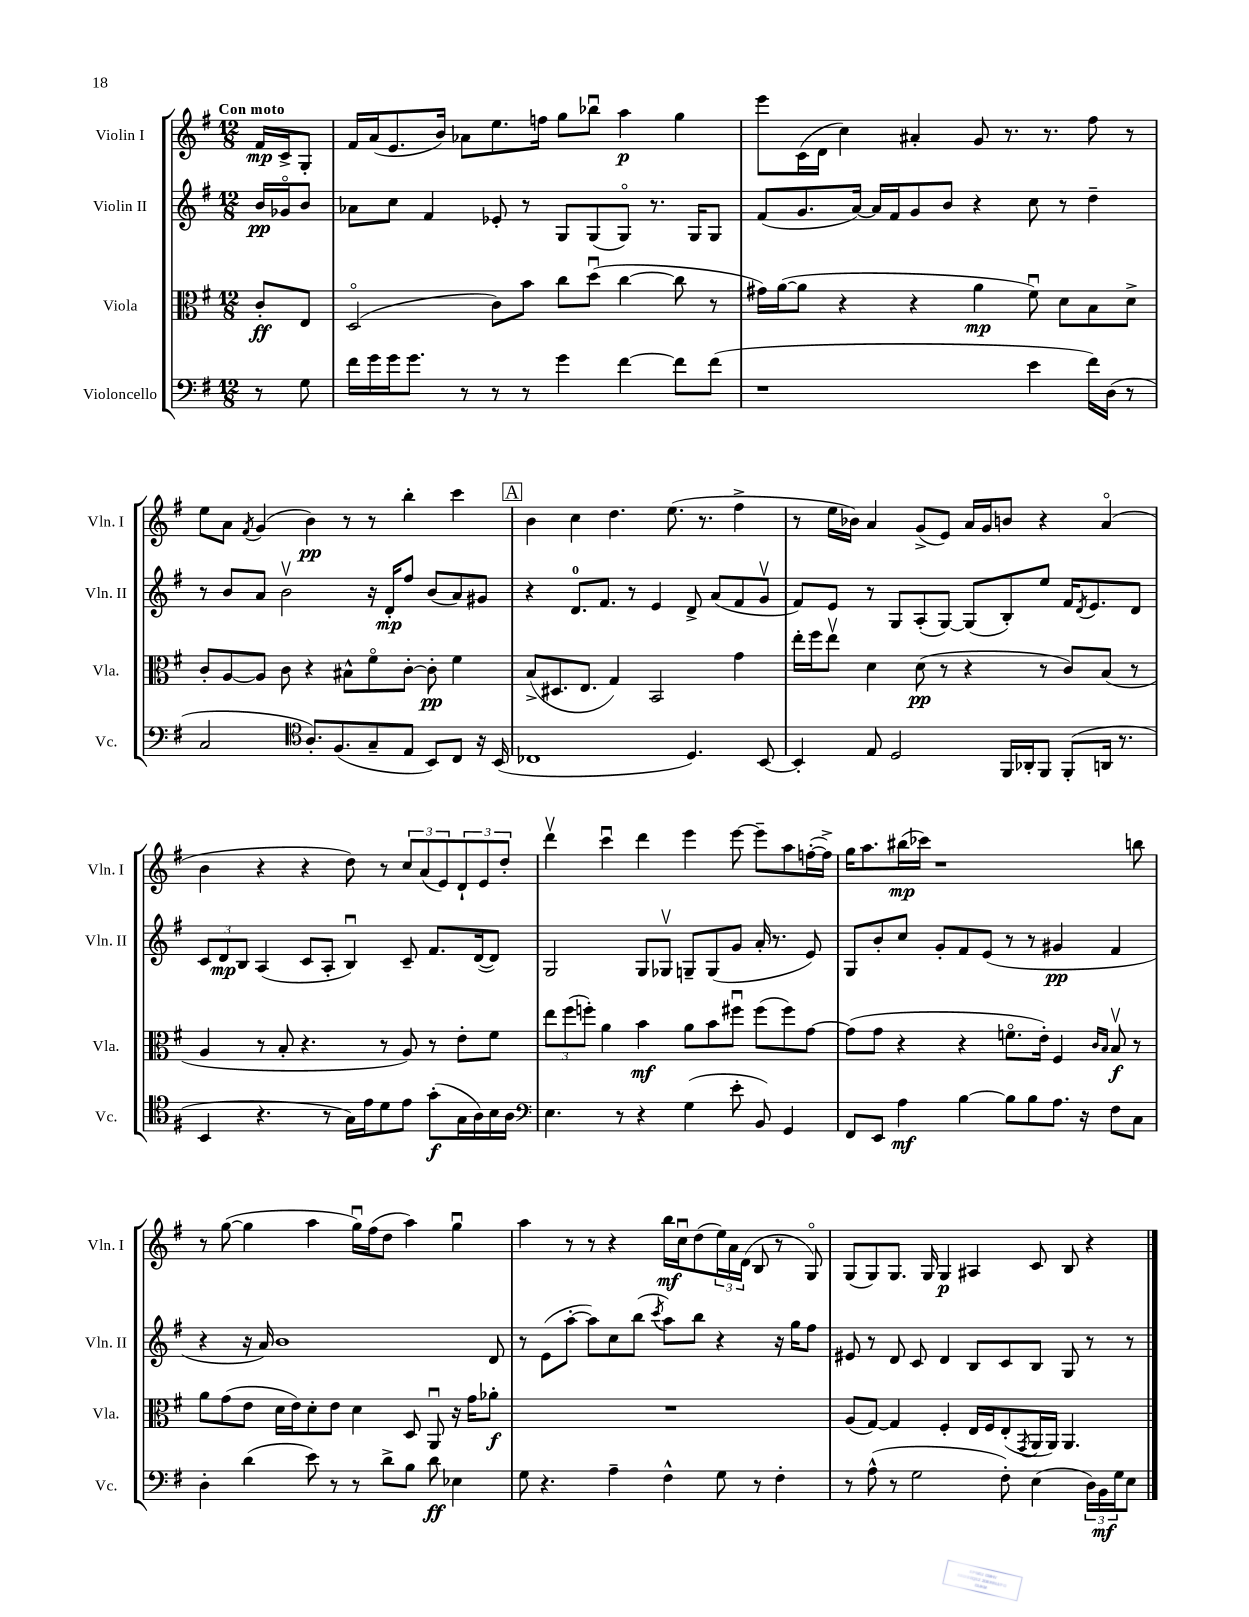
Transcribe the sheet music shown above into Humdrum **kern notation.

**kern	**kern	**kern	**kern
*staff4	*staff3	*staff2	*staff1
*clefF4	*clefC3	*clefG2	*clefG2
*k[f#]	*k[f#]	*k[f#]	*k[f#]
*M12/8	*M12/8	*M12/8	*M12/8
8r	8c'	16b	16f#
.	.	16g-o	16c^
8G	8E	8b	8G'
=	=	=	=
16f#	(2Do	8a-	16f#
16g	.	.	(16a
16g	.	8cc	8.e
8.g	.	.	.
.	.	4f#	.
.	.	.	16b)
8r	.	.	8a-
8r	8c)	8e-'	8.ee
8r	8b	8r	.
.	.	.	16ff
4g	8cc	8G	8gg
.	(8ddu	(8G	8bb-u
[4f#	[4cc	8Go)	4aa
.	.	8.r	.
8f#]	8cc]	.	4gg
.	.	16G	.
(8f#	8r	8G	.
=	=	=	=
1r	16g#)	(8f#	8eee
.	([16a	.	.
.	8a]	8.g	(16c
.	.	.	16d
.	4r	.	4cc)
.	.	[16a)	.
.	.	16a]	.
.	.	16f#	.
.	4r	8g	4a#'
.	.	8b	.
.	4a	4r	8g
.	.	.	8.r
4e	8f#u)	8cc	.
.	.	.	8.r
.	8d	8r	.
16f#)	8B	4dd~	8ff#
(16D	.	.	.
8r	8d^	.	8r
=	=	=	=
2C	8c'	8r	8ee
.	[8A	8b	8a
.	.	.	8qf#
.	8A]	8a	(4g
.	8c	2bv	.
*clefC4	*	*	*
8.A')	4r	.	4b)
(8.F#	.	.	.
.	8B#^^	.	8r
8G~	8f#o	16r	8r
.	.	16d'	.
8E	[8c'	8ff#	4bb'
8BB)	8c']	(8b	.
8C	4f#	8a)	4ccc
16r	.	8g#	.
(16BB	.	.	.
=	=	=	=
1C-	(8B^	4r	4b
.	8.D#	.	.
.	.	8.d	4cc
.	8.E	.	.
.	.	8.f#	.
.	4G)	.	4.dd
.	.	8r	.
.	2BB	4e	.
.	.	.	(8.ee
4.D)	.	8d^	.
.	.	.	8.r
.	.	(8a	.
.	4g	8f#	4ff#^
[8BB	.	8gv	.
=	=	=	=
4BB']	16ee'	8f#)	8r
.	16ff#	.	.
.	8eev	8e	16ee
.	.	.	16b-)
8E	4d	8r	4a
2D	.	8G	.
.	(8d	(8A'	(8g^
.	8r	[8G)	8e)
.	4r	(8G]	16a
.	.	.	16g
16FF#	.	8B')	8b
16AA-'	.	.	.
8FF#	8r	8ee	4r
(8FF#'	8c)	16f#	.
.	.	8qd	.
.	.	8.e	.
16AA	(8B	.	(4ao
8.r	.	.	.
.	8r	8d	.
=	=	=	=
4BB	4A	12c	4b
.	.	12d	.
.	.	12B	.
4.r	8r	(4A	4r
.	8B'	.	.
.	4.r	8c	4r
8r	.	8A'	.
16G)	.	4Bu)	8dd)
16e	.	.	.
8d	8r	.	8r
8e	8A)	8c~	12cc
.	.	.	(12a
(8g'	8r	8.f#	.
.	.	.	12e)
16G	8e'	.	12d`
16A)	.	([16d	.
.	.	.	12e
16B	8f#	8d])	.
.	.	.	12dd'
16A	.	.	.
=	=	=	=
*clefF4	*	*	*
4.E	12ee	2G	4dddv
.	(12ff#	.	.
.	12ff')	.	.
.	4a	.	4cccu
8r	.	.	.
4r	4b	8G	4ddd
.	.	8G-v	.
(4G	8a	8G~	4eee
.	8b	(8G	.
8e'	8ff#u	8g	[8eee
8BB)	(8ff#	16a'	8eee~]
.	.	8.r	.
4GG	8ff#)	.	8aa
.	[8g	8e)	([16ff'
.	.	.	16ff^])
=	=	=	=
8FF#	(8g]	8G	16gg
.	.	.	8.aa
8EE	8g	8b'	.
4A	4r	8cc	(16bb#
.	.	.	16ccc-)
.	.	8g'	1r
[4B	4r	8f#	.
.	.	(8e	.
8B]	8.fo	8r	.
8B	.	8r	.
.	16e')	.	.
8.A	4F#	4g#	.
16r	.	.	.
.	16qqc	.	.
.	16qqB	.	.
8F#	8Bv	4f#	.
8C	8r	.	8bb
=	=	=	=
4D'	8a	4r	8r
.	(8g	.	([8gg
(4d	8e	16r	4gg]
.	.	16a)	.
.	16d	1b	.
.	16e)	.	.
8e)	8d'	.	4aa
8r	8e	.	.
8r	4d	.	16ggu)
.	.	.	(16ff#
8d^	.	.	8dd
8B	8D	.	4aa)
8d	8AAu	.	.
4E-	16r	.	4ggu
.	16g	.	.
.	8a-'	8d	.
=	=	=	=
8G	1.r	8r	4aa
4.r	.	(8e	.
.	.	[8aa'	8r
.	.	8aa])	8r
4A~	.	8cc	4r
.	.	(8bb	.
.	.	8qccc	.
4F#^^	.	8aa)	16bb
.	.	.	16ccu
.	.	8bb	(8dd
8G	.	4r	24ee)
.	.	.	24a
.	.	.	(24d
8r	.	.	8B
4F#'	.	16r	8r
.	.	16gg	.
.	.	8ff#	8Go)
=	=	=	=
8r	(8A	8e#	(8G
(8A^^	[8G)	8r	8G)
8r	4G]	8d	8.G
2G	.	8c	.
.	.	.	16G
.	4F#'	4d	4G
.	16E	8B	4A#
.	16F#	.	.
8F#')	(8E'	8c	.
.	8qGG	.	.
(4E	16AA	8B	8c
.	16AA)	.	.
.	4.AA	8G	8B
24D)	.	8r	4r
24BB	.	.	.
24G	.	.	.
8E	.	8r	.
==	==	==	==
*-	*-	*-	*-
